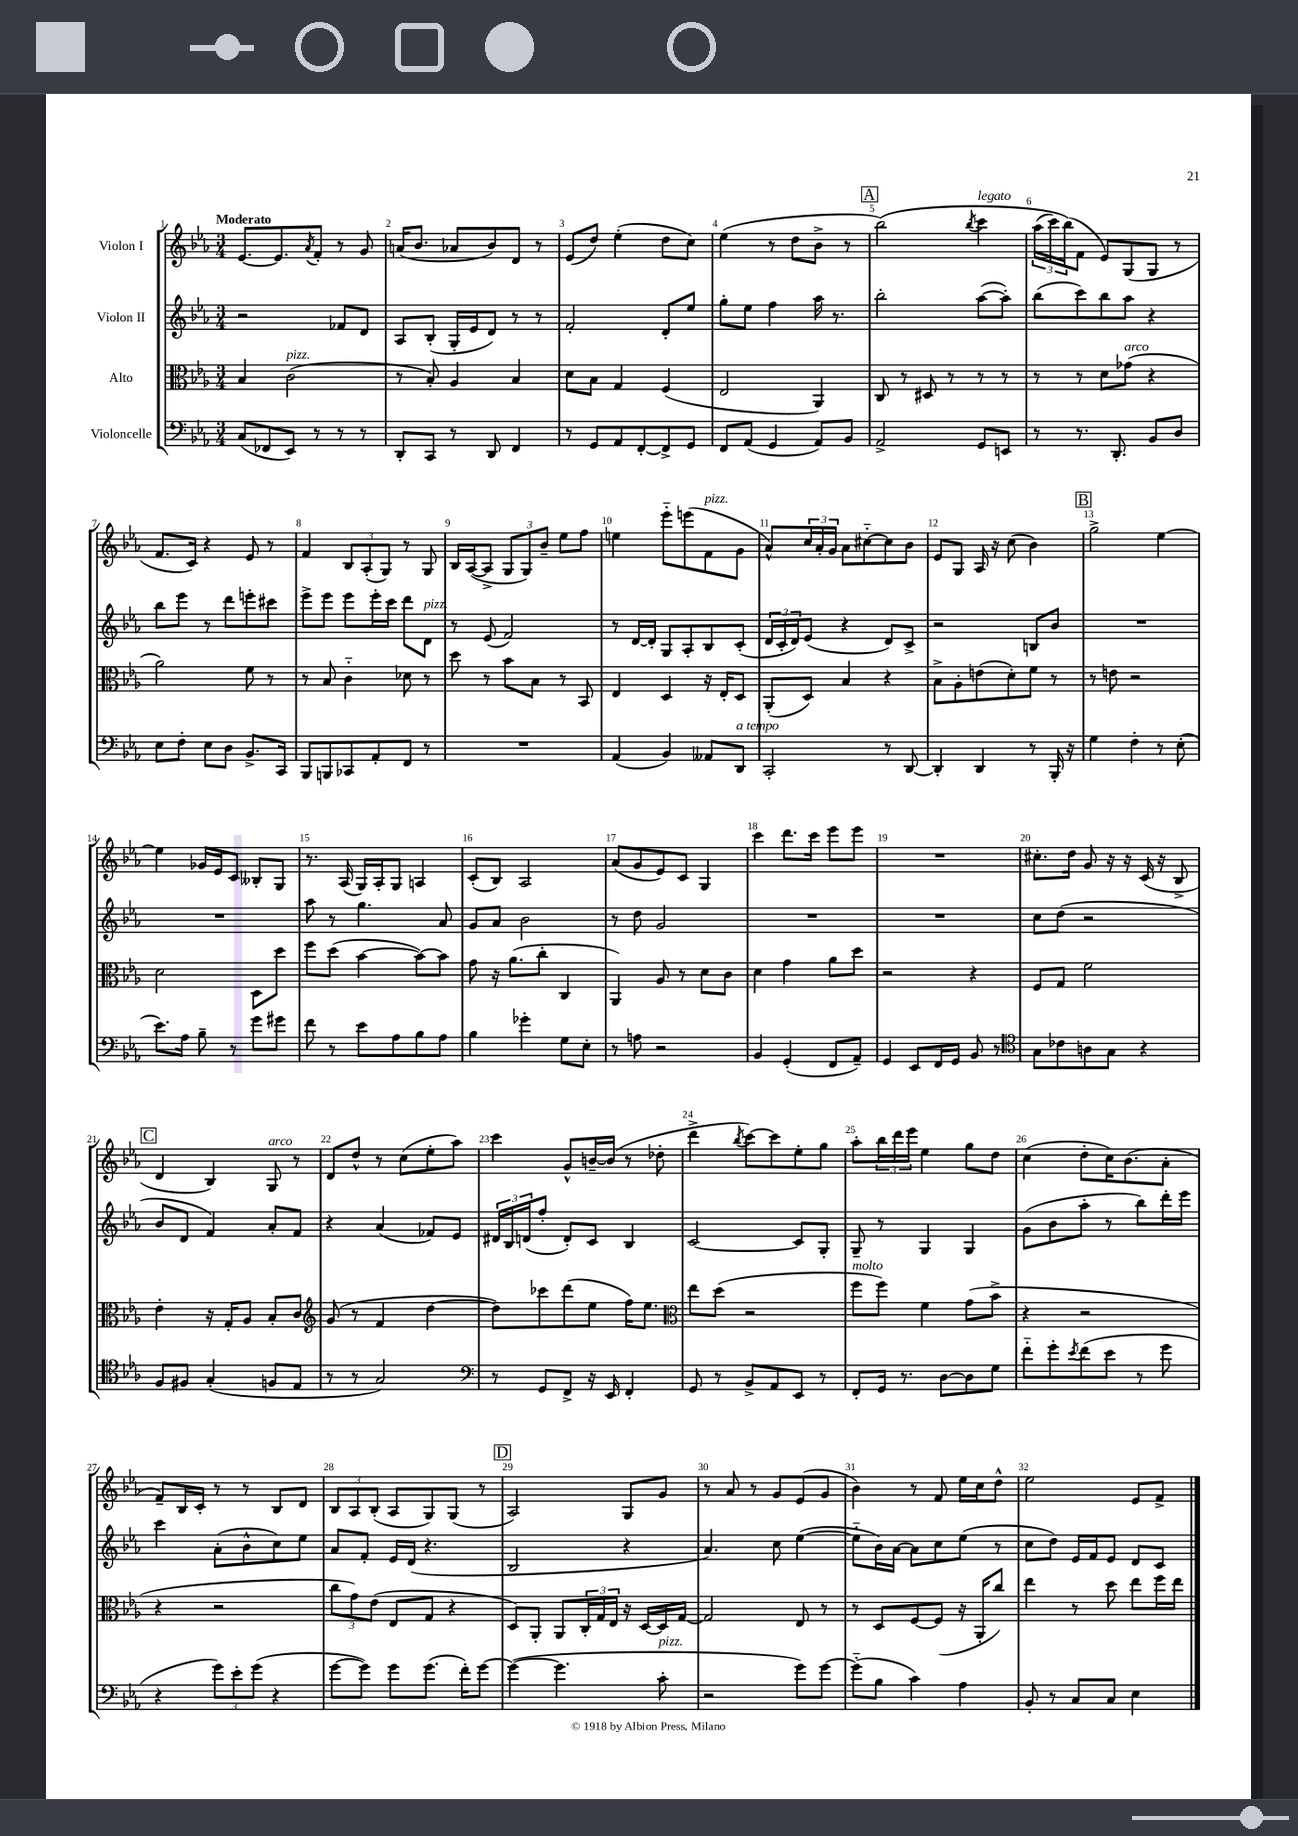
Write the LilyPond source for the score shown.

<<
\new StaffGroup <<
\new Staff = "s0" \with { instrumentName = "Violon I" } {
    \clef treble \key ees \major \numericTimeSignature \time 3/4 \tempo "Moderato"
    ees'8.~ ees'8. \acciaccatura { aes'8 } f'8-. r8 g'8 |
    a'16( bes'8. aes'8 bes'8) d'8 r8 |
    ees'8( d''8) ees''4-.( d''8 c''8) |
    ees''4( r8 d''8 bes'8-> r8 |
    \mark \markup { \box "A" } bes''2)\( \acciaccatura { bes''8 } c'''4^\markup { \italic "legato" } |
    \tuplet 3/2 { aes''16( c'''16) bes''16(\) } f'8 ees'8) g8( g8 r8 |
    f'8. c'16) r4 ees'8 r8 |
    f'4 \tuplet 3/2 { bes8 aes8-.( g8) } r8 g8 |
    bes16 aes16~( aes8-> \tuplet 3/2 { g8 g8) bes'8-- } ees''8 f''8 |
    e''4 ees'''8-_ e'''8( f'8^\markup { \italic "pizz." } g'8 |
    aes'8-^) \tuplet 3/2 { c''16 aes'16-. g'16 } aes'8 cis''8~-_ cis''8 bes'8 |
    ees'8 g8 aes16 r16 c''8( bes'4) |
    \mark \markup { \box "B" } g''2-> ees''4~ |
    ees''4 ges'16 ees'16 c'8 beses8-. g8 |
    r8. aes16( g16) aes16-. g8 a4 |
    c'8-.( bes8) aes2 |
    aes'8( g'8 ees'8) c'8 g4 |
    c'''4 d'''8. c'''16 ees'''8 ees'''8 |
    R2. |
    cis''8.-. d''16 g'8 r16 r16 c'16( r16 bes8-> |
    \mark \markup { \box "C" } d'4 bes4) g8^\markup { \italic "arco" } r8 |
    d'8 d''8-^ r8 c''8( ees''8-. aes''8) |
    c'''4 g'8-^ b'16~-- b'16( r8 des''8-. |
    d'''4-> \acciaccatura { bes''8 } c'''8~) c'''8 ees''8-. g''8 |
    aes''8-. \tuplet 3/2 { bes''16 d'''16 ees'''16 } ees''4 g''8 d''8 |
    c''4( d''8-. c''16) bes'8.( aes'8-. |
    f'8--) bes16 c'16-. r8 r8 bes8 d'8 |
    \tuplet 3/2 { bes8 aes8 bes8-.( } aes8 g8) g8( r8 |
    \mark \markup { \box "D" } aes2) g8 g'8 |
    r8 aes'8 r8 g'8 ees'8( g'8 |
    bes'4) r8 f'8 ees''16 c''16 d''8-^ |
    ees''2 ees'8 f'8-> \bar "|." |
}
\new Staff = "s1" \with { instrumentName = "Violon II" } {
    \clef treble \key ees \major \numericTimeSignature \time 3/4
    r2 fes'8 d'8 |
    aes8 bes8-.( g16-. ees'16 d'8) r8 r8 |
    f'2-. d'8-. ees''8 |
    g''8-. ees''8 f''4 aes''16 r8. |
    \mark \markup { \box "A" } bes''2-. aes''8~( aes''8-.) |
    bes''8( c'''8) bes''8 aes''8 r4 |
    bes''8 ees'''8 r8 d'''8 e'''8-. cis'''8 |
    ees'''8-> ees'''8 ees'''8 ees'''16-. c'''16 d'''8 d'8^\markup { \italic "pizz." } |
    r8 ees'8( f'2) |
    r8 d'16~ d'16-. g8 aes8-. bes8 c'8-.( |
    \tuplet 3/2 { d'16 c'16-. d'16) } ees'8( r4 d'8) c'8-> |
    r2 b8 bes'8 |
    \mark \markup { \box "B" } R2. |
    R2. |
    aes''8 r8 g''4. aes'8 |
    g'8 aes'8 bes'2 |
    r8 d''8 g'2 |
    R2. |
    R2. |
    c''8 d''8( r2 |
    \mark \markup { \box "C" } bes'8 d'8 f'4) aes'8-. f'8 |
    r4 aes'4( fes'8) ees'8 |
    \tuplet 3/2 { dis'16 bes16 d'16( } f''8-. d'8-.) c'8 bes4 |
    c'2~ c'8 g8-. |
    g8-- r8 g4 g4 |
    g'8( bes'8 aes''8-. r8 bes''8) d'''16-. ees'''16 |
    c'''4 aes'8-.( bes'8-^ c''8) ees''8 |
    aes'8 f'8-. ees'16 d'16( r4. |
    \mark \markup { \box "D" } bes2 r4 |
    aes'4.) c''8 ees''4~( |
    ees''8-_ bes'16) aes'16~ aes'8 c''8 ees''8( r8 |
    c''8 d''8) ees'16 f'16 ees'8 d'8 c'8 \bar "|." |
}
\new Staff = "s2" \with { instrumentName = "Alto" } {
    \clef alto \key ees \major \numericTimeSignature \time 3/4
    bes4 c'2^\markup { \italic "pizz." }( |
    r8 bes8-.) aes4 bes4 |
    d'8 bes8 g4 f4( |
    ees2 aes,4) |
    \mark \markup { \box "A" } c8 r8 dis8 r8 r8 r8 |
    r8 r8 d'8 ges'8^\markup { \italic "arco" }( r4 |
    aes'2) f'8 r8 |
    r8 bes8 c'4-_ des'8 r8 |
    d''8 r8 bes'8 bes8 r8 bes,8 |
    ees4 d4 r16 ees16-. d8 |
    aes,8-.( d8) bes4 r4 |
    bes8-> aes8-. e'8( d'8-.) f'8 r8 |
    \mark \markup { \box "B" } r8 e'8 r2 |
    d'2 d8 d''8 |
    f''8 d''8( bes'4~ bes'8~) bes'8 |
    g'8 r16 aes'8.( c''8-. c4 |
    aes,4) aes8 r8 d'8 c'8 |
    d'4 g'4 aes'8 d''8 |
    r2 r4 |
    f8 g8 f'2 |
    \mark \markup { \box "C" } ees'4-. r16 g16-. aes8 bes8-. c'8 |
    \clef treble g'8( r8 f'4 d''4~ |
    d''8) ces'''8 d'''8( ees''8 f''16) ees''8. |
    \clef alto ees''8 d''8( r2 |
    f''8^\markup { \italic "molto" } f''8) f'4 g'8( bes'8-> |
    r4 r2 |
    r4 r2 |
    \tuplet 3/2 { c''8 g'8) ees'8( } ees8 g8 r4 |
    \mark \markup { \box "D" } d8) aes,8-. aes,8 \tuplet 3/2 { c16-. g16 ees16 } r16 d16~ d16 g16~ |
    g2 ees8 r8 |
    r8 d8 f8~ f8( r16 aes,16-. c''8) |
    ees''4 r8 d''8 ees''8 f''16 ees''16 \bar "|." |
}
\new Staff = "s3" \with { instrumentName = "Violoncelle" } {
    \clef bass \key ees \major \numericTimeSignature \time 3/4
    c8( fes,8 ees,8) r8 r8 r8 |
    d,8-. c,8 r8 d,8 f,4 |
    r8 g,8 aes,8 f,8~-. f,8-> g,8 |
    f,8 aes,8( g,4 aes,8) bes,8 |
    \mark \markup { \box "A" } aes,2-> g,8 e,8 |
    r8 r8. d,8.-. bes,8 d8 |
    ees8 f8-. ees8 d8 bes,8.-> c,16 |
    bes,,8 b,,8 ces,8 aes,8-. f,8 r8 |
    R2. |
    aes,4( bes,4) aeses,8 d,8^\markup { \italic "a tempo" } |
    c,2-. r8 d,8~ |
    d,4-. d,4 r8 bes,,16-. r16 |
    \mark \markup { \box "B" } g4 f4-. r8 ees8-.( |
    ees'8.) aes16 bes8-- r8 g'8 gis'8 |
    f'8 r8 ees'8 aes8 bes8 aes8 |
    bes4 ges'4-. g8 ees8-. |
    r8 a8 r2 |
    bes,4 g,4-.( f,8 aes,8--) |
    g,4 ees,8 f,16 g,16 bes,8 r8 |
    \clef tenor g8 ces'8 a8 g8 r4 |
    \mark \markup { \box "C" } f8 fis8 g4-.( f8 ees8 |
    r8 r8 g2) |
    \clef bass r8 g,8 f,8-> r16 ees,16 f,4-. |
    g,8 r8 bes,8-> aes,8 ees,8 r8 |
    f,8-. g,16 r8. d8~ d8 g8 |
    f'8-_ g'8-. \acciaccatura { ees'8 } f'8( ees'8 r8 g'8 |
    r4 \tuplet 3/2 { g'8) ees'8-. g'8( } r4 |
    g'8~ g'8) g'8 g'8.( f'16-.) g'8~ |
    \mark \markup { \box "D" } g'4~( g'4. c'8-.^\markup { \italic "pizz." } |
    r2 g'8) g'8~ |
    g'8-_( bes8 c'4) aes4 |
    bes,8-. r8 c8 c8 ees4 \bar "|." |
}
>>
>>
\layout { \context { \Score \override BarNumber.break-visibility = ##(#f #t #t) barNumberVisibility = #all-bar-numbers-visible } }
